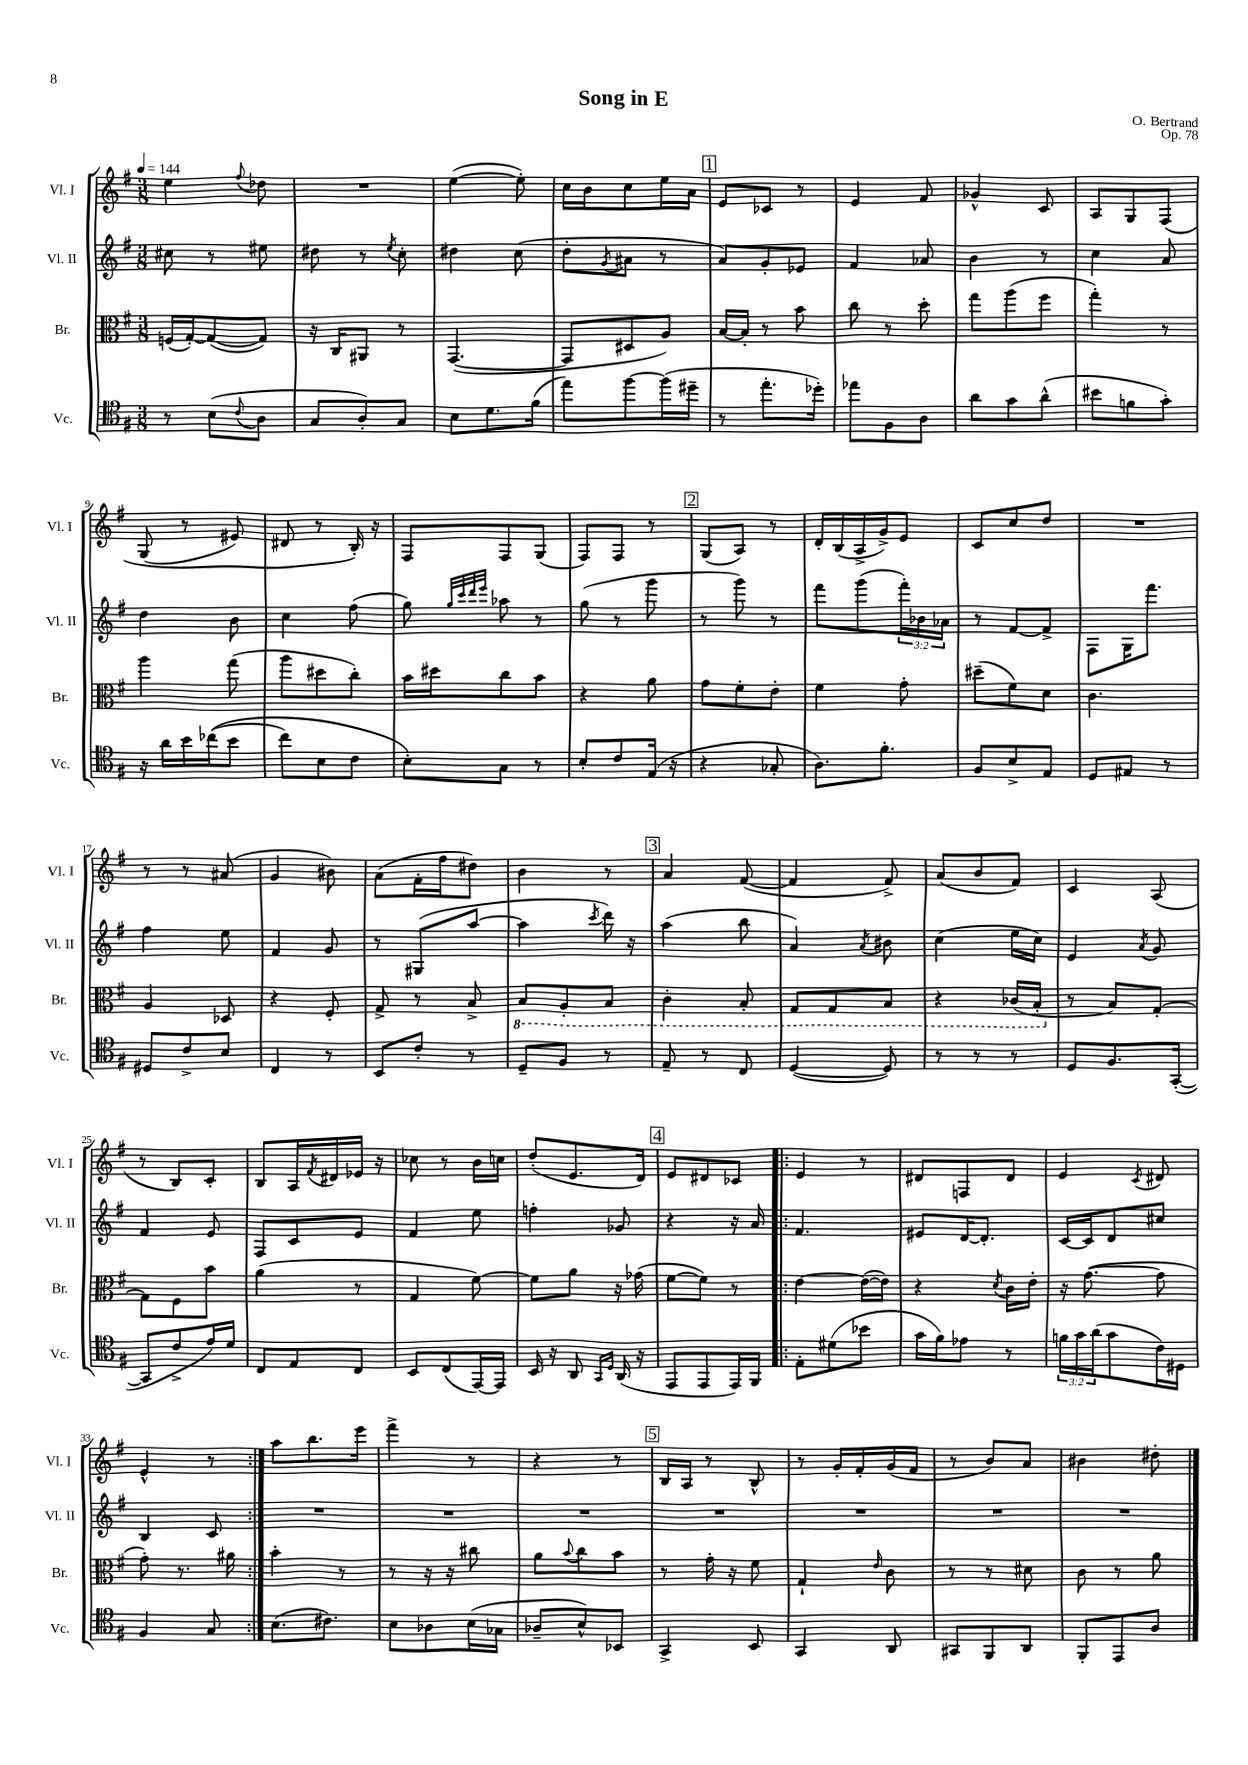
\header { title = "Song in E" composer = "O. Bertrand" opus = "Op. 78" }
<<
\new StaffGroup <<
\new Staff = "s0" \with { instrumentName = "Vl. I" shortInstrumentName = "Vl. I" } {
    \clef treble \key g \major \numericTimeSignature \time 3/8 \tempo 4 = 144
    e''4 \appoggiatura { fis''8 } des''8 |
    R4. |
    e''4~( e''8-.) |
    c''16 b'16 c''8 e''16 a'16 |
    \mark \markup { \box "1" } e'8 ces'8 r8 |
    e'4 fis'8 |
    ges'4-^ c'8 |
    a8 g8 fis8\( |
    g8( r8 eis'8) |
    dis'8 r8 b16-.\) r16 |
    fis8 fis8 g8( |
    fis8) fis8 r8 |
    \mark \markup { \box "2" } g8( a8) r8 |
    d'16-. b16( a16-> g'16->) e'8 |
    c'8 c''8 d''8 |
    R4. |
    r8 r8 ais'8( |
    g'4 bis'8) |
    a'8( fis'16-. fis''16 dis''8) |
    b'4 r8 |
    \mark \markup { \box "3" } a'4 fis'8~( |
    fis'4 fis'8->) |
    a'8( b'8 fis'8) |
    c'4 a8( |
    r8 b8) c'8-. |
    b8 a16 \acciaccatura { fis'8 } dis'16 ees'16 r16 |
    ces''8 r8 b'16 c''16 |
    d''8-.( e'8. d'16) |
    \mark \markup { \box "4" } e'8 dis'8 ces'8 |
    \repeat volta 2 { e'4 r8 |
    dis'8 f8 dis'8 |
    e'4 \acciaccatura { c'8 } dis'8 |
    e'4-^ r8 | }
    a''8 b''8. e'''16 |
    fis'''4-> r8 |
    r4 r8 |
    \mark \markup { \box "5" } b16 a16 r8 b8-^ |
    r8 g'16-. fis'16-. g'16( fis'16 |
    r8 b'8) a'8 |
    bis'4 dis''8-. \bar "|." |
}
\new Staff = "s1" \with { instrumentName = "Vl. II" shortInstrumentName = "Vl. II" } {
    \clef treble \key g \major \numericTimeSignature \time 3/8 \override Staff.TupletNumber.text = #tuplet-number::calc-fraction-text
    cis''8 r8 eis''8 |
    dis''8 r8 \acciaccatura { e''8 } c''8-. |
    dis''4 c''8( |
    d''8-. \acciaccatura { g'8 } ais'8 r8 |
    \mark \markup { \box "1" } a'8) g'8-. ees'8 |
    fis'4 aes'8 |
    b'4 r8 |
    c''4 a'8 |
    d''4 b'8 |
    c''4 fis''8( |
    g''8) \grace { g''32 c'''32 d'''32 e'''32 } aes''8 r8 |
    g''8( r8 g'''8 |
    \mark \markup { \box "2" } r8 g'''8) r8 |
    fis'''8 g'''8( \tuplet 3/2 { fis'''16-.) bes'16 aes'16 } |
    r8 fis'8~ fis'8-> |
    fis8 g16 fis'''8. |
    fis''4 e''8 |
    fis'4 g'8 |
    r8 gis8( a''8~ |
    a''4 \acciaccatura { c'''8 } d'''16) r16 |
    \mark \markup { \box "3" } a''4( b''8 |
    a'4) \acciaccatura { a'8 } bis'8 |
    c''4( e''16 c''16) |
    e'4 \acciaccatura { a'8 } g'8 |
    fis'4 e'8 |
    fis8 c'8 e'8 |
    fis'4 e''8 |
    f''4-. ges'8 |
    \mark \markup { \box "4" } r4 r16 a'16 |
    \repeat volta 2 { fis'4. |
    eis'8 d'16~ d'8.-. |
    c'16~ c'16 d'8 cis''8 |
    b4 c'8 | }
    R4. |
    R4. |
    R4. |
    \mark \markup { \box "5" } R4. |
    R4. |
    R4. |
    R4. \bar "|." |
}
\new Staff = "s2" \with { instrumentName = "Br." shortInstrumentName = "Br." } {
    \clef alto \key g \major \numericTimeSignature \time 3/8
    f16( g16~-.) g8~( g8) |
    r16 c16 ais,8 r8 |
    g,4.~( |
    g,8 dis8 a8) |
    \mark \markup { \box "1" } b16~ b16-. r8 b'8 |
    c''8 r8 d''8-. |
    g''8 a''8( fis''8 |
    g''4-.) r8 |
    a''4 g''8( |
    a''8 dis''8 c''8-.) |
    b'16 dis''16 c''8 b'8 |
    r4 a'8 |
    \mark \markup { \box "2" } g'8 fis'8-. e'8-. |
    fis'4 g'8-. |
    dis''8--( fis'8) d'8 |
    c'4. |
    a4 des8 |
    r4 fis8-. |
    g8-> r8 b8-> |
    \ottava #-1 b,8 a,8-. b,8 |
    \mark \markup { \box "3" } c4-. b,8-. |
    g,8 g,8 b,8 |
    r4 ces16( b,16-. \ottava #0 |
    r8 b8) g8~-. |
    g8 fis8 b'8 |
    a'4( r8 |
    g4 fis'8~) |
    fis'8 a'8 r16 ges'16( |
    \mark \markup { \box "4" } fis'8~ fis'8) r8 |
    \repeat volta 2 { e'4~ e'16~( e'16) |
    r4 \acciaccatura { d'8 } c'16 e'16-. |
    r16 g'8.~( g'8 |
    g'8-.) r8. ais'16 | }
    b'4-. r8 |
    r8 r16 r16 cis''8 |
    a'8 \appoggiatura { b'8 } c''8 b'8 |
    \mark \markup { \box "5" } r8 g'16-. r16 fis'8 |
    g4-! \grace { e'16 } c'8 |
    r8 r8 dis'8 |
    c'8 r8 a'8 \bar "|." |
}
\new Staff = "s3" \with { instrumentName = "Vc." shortInstrumentName = "Vc." } {
    \clef tenor \key g \major \numericTimeSignature \time 3/8 \override Staff.TupletNumber.text = #tuplet-number::calc-fraction-text
    r8 b8( \appoggiatura { c'8 } a8 |
    g8 a8-.) g8 |
    b8 d'8. fis'16( |
    e''8) fis''8~ fis''16( dis''16-- |
    \mark \markup { \box "1" } r8 e''8.-. des''16-.) |
    ees''8 fis8 a8 |
    a'8 g'8 a'8-^( |
    bis'8 f'8 g'8-.) |
    r16 a'16 b'16 ces''16(\( b'8 |
    c''8) b8 c'8 |
    b8-.\) g8 r8 |
    b8-. c'8 e16( r16 |
    \mark \markup { \box "2" } r4 ges8-. |
    a8.) fis'8.-. |
    fis8 b8-> e8 |
    d8 eis8 r8 |
    dis8 c'8-> b8 |
    c4 r8 |
    b,8 c'8-. r8 |
    d8-- fis8 r8 |
    \mark \markup { \box "3" } e8-- r8 c8 |
    d4~( d8) |
    r8 r8 r8 |
    d8 fis8. g,16~-.( |
    g,8 c'8-> e'16) d'16 |
    c8 e8 c8 |
    b,8 c8( e,16~) e,16 |
    b,16 r16 a,8 \grace { g,16 d16 } a,16( r16 |
    \mark \markup { \box "4" } e,8 e,8 e,16) fis,16 |
    \repeat volta 2 { e8-. dis'8( bes'8 |
    g'16 fis'16) ees'8 r8 |
    \tuplet 3/2 { f'16 g'16 a'16( } g'8 c'16) dis16 |
    fis4 g8 | }
    b8.( cis'8.) |
    b8 aes8 b16( ges16 |
    aes8-- b8-^) bes,8 |
    \mark \markup { \box "5" } g,4-> b,8 |
    g,4 a,8 |
    gis,8 fis,8 a,8 |
    fis,8-. e,8 a8 \bar "|." |
}
>>
>>
